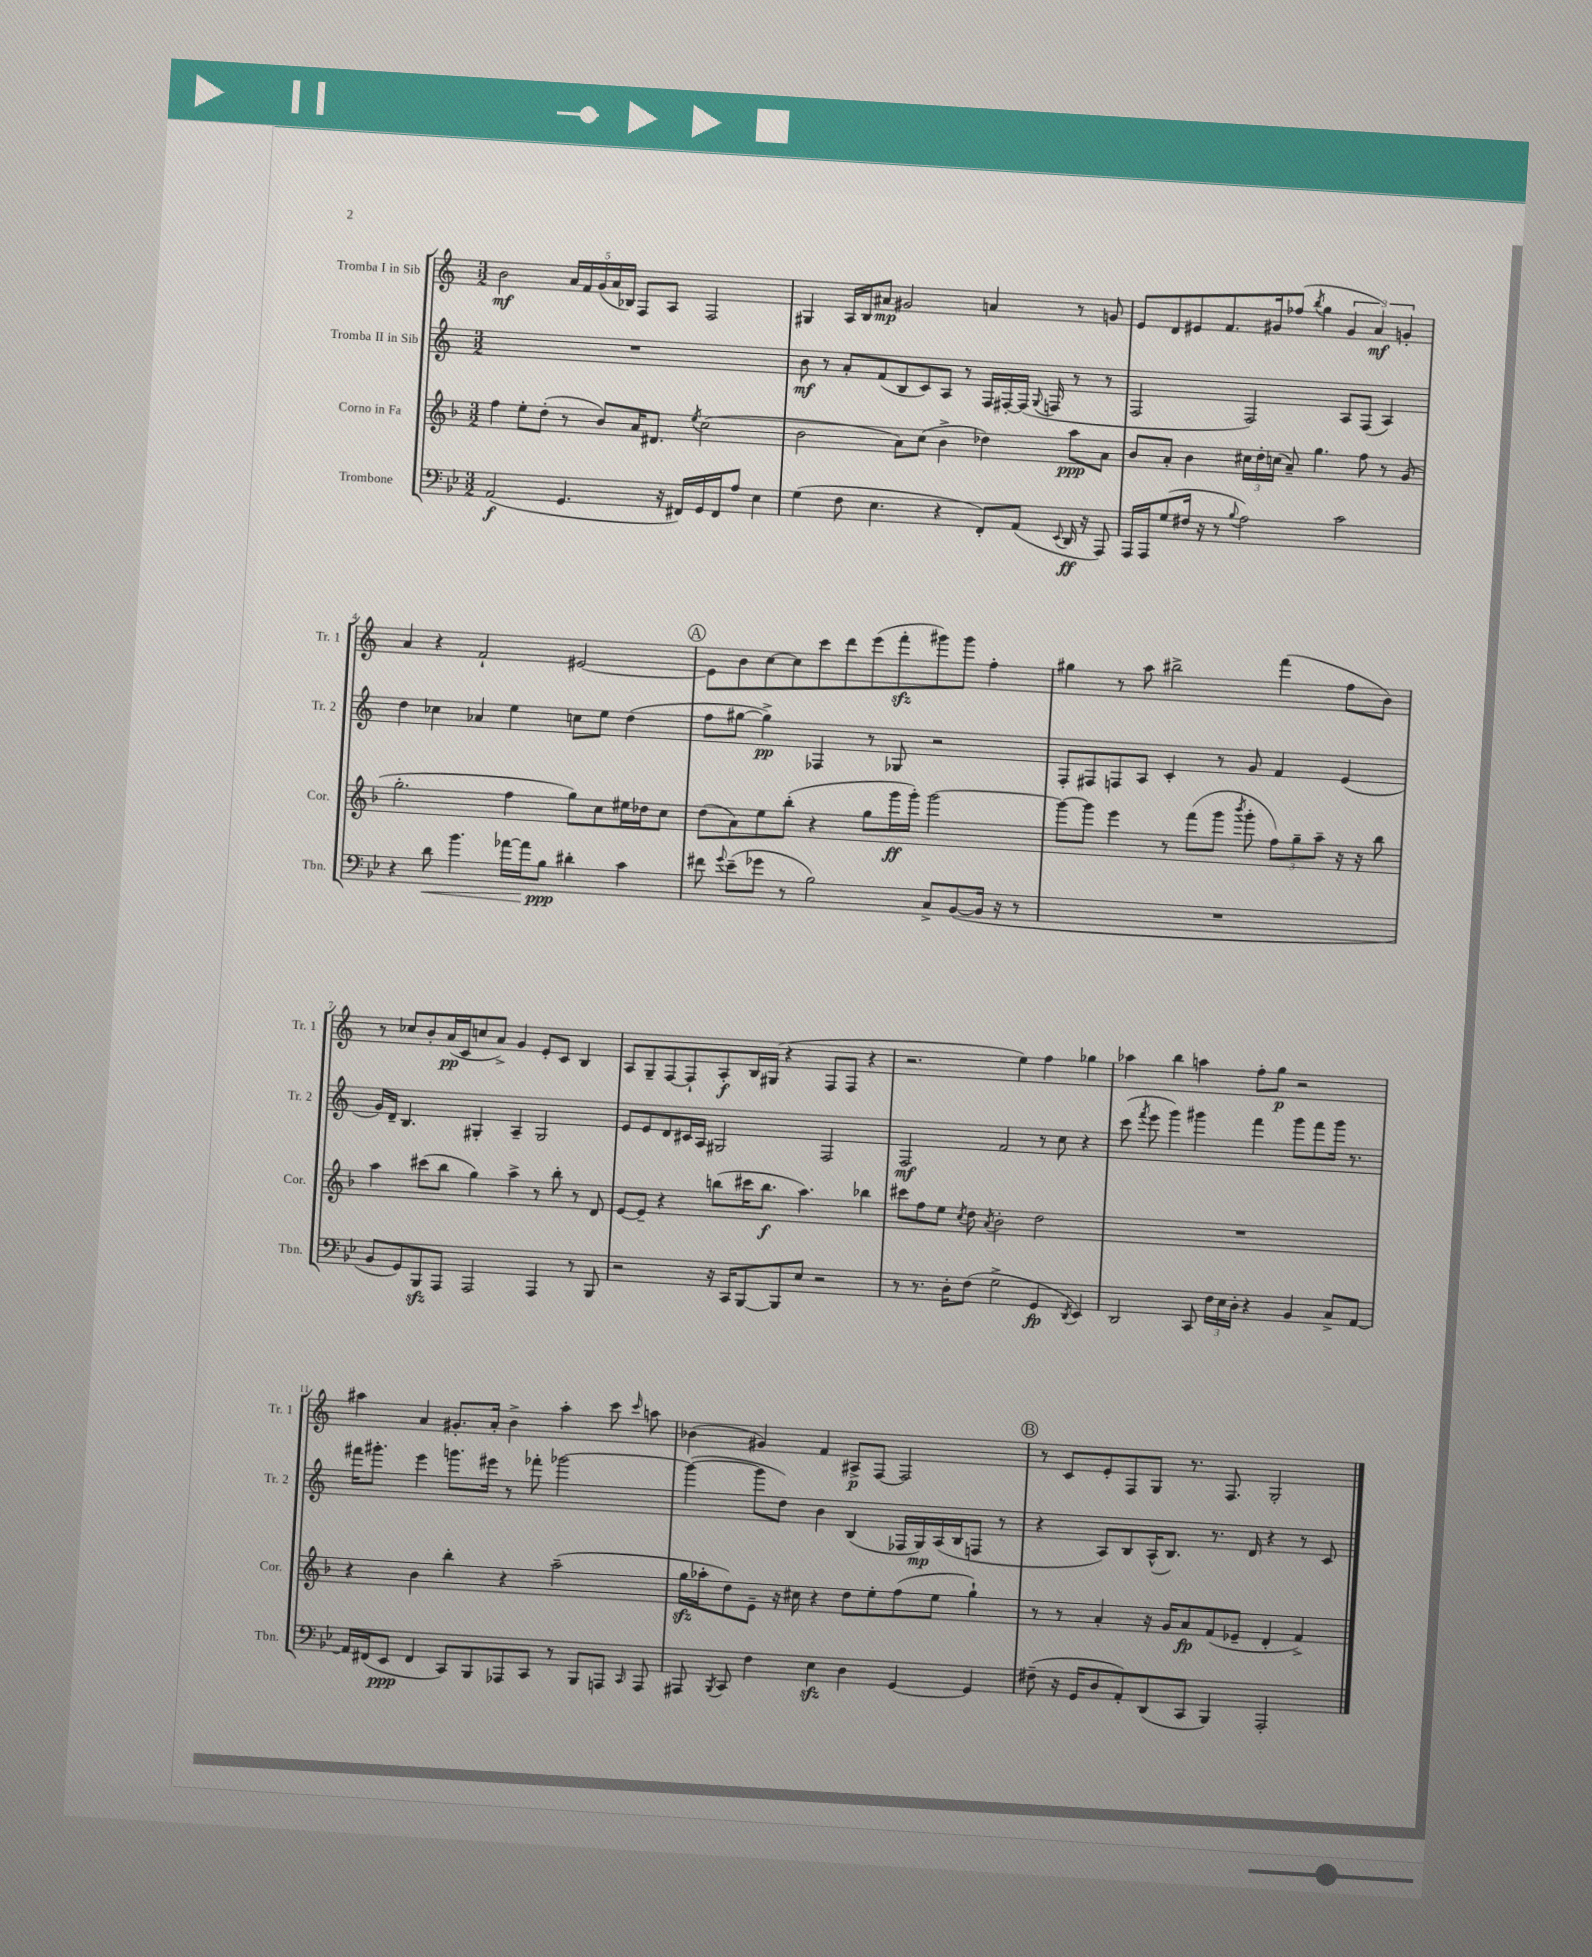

**kern	**kern	**kern	**kern
*staff4	*staff3	*staff2	*staff1
*clefF4	*clefG2	*clefG2	*clefG2
*k[b-e-]	*k[b-]	*k[]	*k[]
*M3/2	*M3/2	*M3/2	*M3/2
(2AA	4ff	1.r	2b
.	8ee'	.	.
.	(8dd'	.	.
4.GG	8r	.	20a
.	.	.	20f
.	.	.	(20g
.	8b-)	.	.
.	.	.	20a
.	.	.	20B-)
.	16a	.	8F
.	8.d#	.	.
16r	.	.	8A
16FF#)	.	.	.
.	8qee	.	.
16GG	(2cc	.	2F
16FF#	.	.	.
8A	.	.	.
4E-	.	.	.
=	=	=	=
(4G	2b-	8b	4G#
.	.	8r	.
8F	.	8a'	16A
.	.	.	16B
4.E-	.	(8f	8a#
.	8a)	8B	2g#
.	(8cc	8c)	.
4r	4b-^	8A	.
.	.	8r	.
8FF')	4dd-)	16F	4a
.	.	[16F#'	.
(8AA	.	(16F#]	.
.	.	8qqG	.
.	.	16F	.
8qqEE-	.	.	.
16DD	8aa	8r	8r
16r	.	.	.
8AAA)	8a	8r	8g
=	=	=	=
16AAA	8b-	2F	8e
16AAA	.	.	.
(8G	8a'	.	8d
16F#	4b-	.	8e#
16r	.	.	.
8r	.	.	8.f
8qqB-	.	.	.
2A)	24cc#	2F)	.
.	24dd'	.	.
.	.	.	16g#
.	(24cc	.	.
.	8a~)	.	(8ff-
.	.	.	8qbb
.	4.gg	.	4gg
2c	.	8A	6g#
.	8ff	(8F	.
.	.	.	6a)
.	8r	4A)	.
.	.	.	6g'
.	(8g	.	.
=	=	=	=
4r	2.gg'	4dd	4a
8d	.	4cc-	4r
4.b-	.	.	.
.	.	4a-	2f`
[16a-	4ff	4ee	.
16a-]	.	.	.
8B-	.	.	.
4d#'	8gg)	8cc	[2e#
.	8cc	8ee	.
4c	16ee#	(4dd	.
.	16dd-	.	.
.	8cc	.	.
=	=	=	=
8f#	(8dd	8ff	8e#]
8qqg	.	.	.
(8e-~	8a)	[8gg#	8b
8g-	8ee	4gg#^])	[8cc
8r	(8bb-'	.	8cc]
2B-)	4r	4F-	8ccc
.	.	.	8ddd
.	8gg	8r	(8eee
.	16ggg	8G-	8fff'
.	16ggg')	.	.
8C^	[2ggg	2r	8ggg#)
([8BB-	.	.	8ggg#
16BB-]	.	.	4ff'
16r	.	.	.
8r	.	.	.
=	=	=	=
1.r	8ggg_	8F'	4gg#
.	8ggg]	8F#	.
.	4eee	8F	8r
.	.	8A	8aa
.	8r	4c'	2bb#^
.	(8fff	.	.
.	8ggg	8r	.
.	8qbbb-	.	.
.	8ggg'	8g	.
.	12ff)	4f	(4fff
.	12gg~	.	.
.	12aa~	.	.
.	16r	(4e	8ff
.	16r	.	.
.	8bb-	.	8b)
=	=	=	=
8BB-	4aa	16g)	8r
.	.	16d~	.
8GG)	.	4.B	8cc-
8BBB-	(8ccc#	.	8b'
8AAA	8bb-	.	(16a
.	.	.	16c
2AAA	4gg)	4G#'	8cc
.	.	.	8a^)
.	4aa^	4A~	4g
4AAA	8r	2G#	8e'
.	8bb-'	.	8c
8r	8r	.	4B
8BBB-	8d	.	.
=	=	=	=
2r	[8e	8e	8A
.	8e~]	8e	8G~
.	4r	8d	[8F
.	.	16c#	8F`]
.	.	16A	.
16r	(8bb	2G#	8A'
16CC	.	.	.
[8BBB-	16ccc#	.	16B
.	8.bb	.	(16G#
8BBB-]	.	.	4r
8E-	4.aa)	.	.
2r	.	2F	8F
.	.	.	8F
.	4bb-	.	4r
=	=	=	=
8r	8ccc#	2F	2.r
8.r	8ff	.	.
.	8ee	.	.
16D'	.	.	.
.	8qcc	.	.
(8F	8dd	.	.
.	8qa	.	.
2G^	2b-'	2f	.
.	.	.	4ee)
4GG	2dd	8r	4ff
.	.	8cc	.
8qDD	.	.	.
4EE-)	.	4r	4gg-
=	=	=	=
2DD	1.r	(8ccc	4aa-
.	.	8qfff	.
.	.	8eee	.
.	.	4ggg)	4bb
8CC	.	4ggg#	4aa
24F	.	.	.
24E-	.	.	.
24D'	.	.	.
4r	.	4fff	8ff'
.	.	.	8gg
4BB-	.	8ggg#	2r
.	.	8fff	.
8C^	.	16ggg#	.
.	.	8.r	.
[8AA	.	.	.
=	=	=	=
16AA]	4r	16fff#	4aa#
(16FF#	.	8.ggg#'	.
8EE-	.	.	.
4FF#	4b-	4eee	4a
8CC)	4bb-'	8.ggg	8.g#'
8BBB-	.	.	.
.	.	16eee#	16a'
8AAA-	4r	8r	4b^
8CC	.	8fff-'	.
8r	(2aa~	[2ggg-	4aa#'
8BBB-	.	.	.
8AAA	.	.	8ccc
16qqCC	.	.	16qqccc
8AAA	.	.	8aa
=	=	=	=
8AAA#	16gg	(4ggg-_	(4b-
.	16aa-'	.	.
8qBBB-	.	.	.
8CC	8dd)	.	.
4F	8e~	8ggg-]	4g#)
.	16r	8dd)	.
.	16cc#	.	.
4E-	4r	4b	4f
4D	8dd	(4B	8A#^
.	8ee'	.	[8F
[4GG	(8ff	16F-	2F]
.	.	16G)	.
.	8ee	(16A	.
.	.	16B	.
4GG]	4gg`)	8F	.
.	.	8r	.
=	=	=	=
(8F#~	8r	4r	8r
16r	8r	.	8c
16GG	.	.	.
8D	4a'	8A)	8e'
8AA')	.	8B	8F
(8DD	16r	(16A^^	8G
.	16g	8.B)	.
8CC	8a	.	8.r
4BBB-)	(8f	8.r	.
.	.	.	8.F
.	8e-~	.	.
.	.	16d	.
2AAA'	4d'	4r	2G'
.	4f^)	8r	.
.	.	8c	.
==	==	==	==
*-	*-	*-	*-
